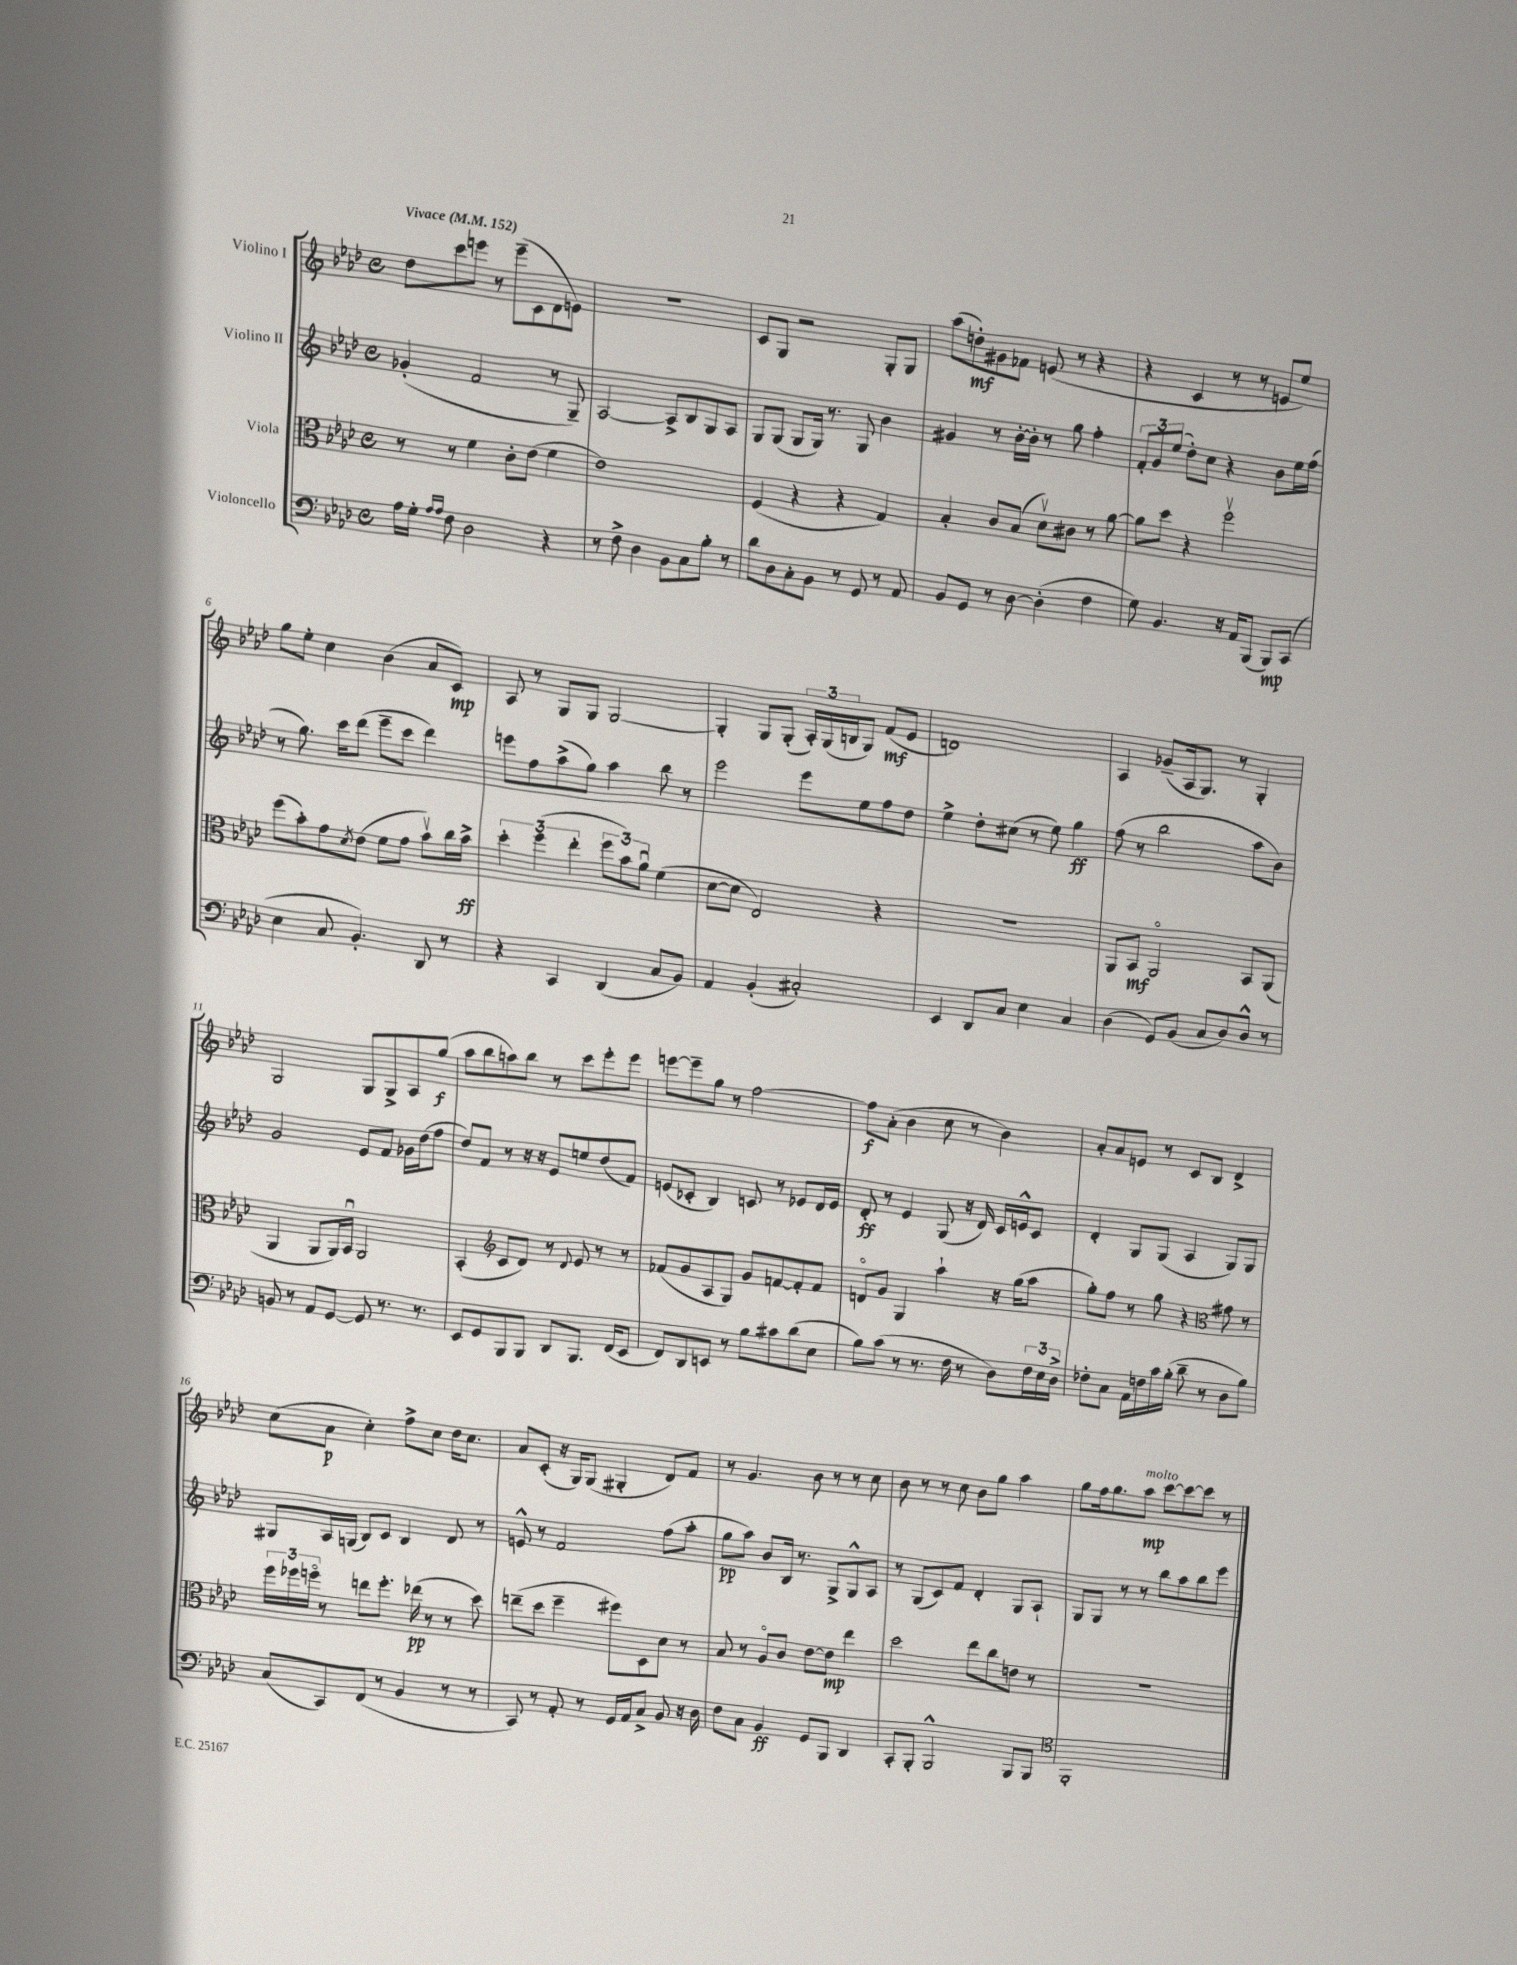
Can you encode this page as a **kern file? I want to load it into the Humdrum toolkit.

**kern	**dynam	**kern	**dynam	**kern	**dynam	**kern	**dynam
*part4	*part4	*part3	*part3	*part2	*part2	*part1	*part1
*staff4	*staff4	*staff3	*staff3	*staff2	*staff2	*staff1	*staff1
*I"Violoncello	*	*I"Viola	*	*I"Violino II	*	*I"Violino I	*
*clefF4	*	*clefC3	*	*clefG2	*	*clefG2	*
*k[b-e-a-d-]	*	*k[b-e-a-d-]	*	*k[b-e-a-d-]	*	*k[b-e-a-d-]	*
*M4/4	*	*M4/4	*	*M4/4	*	*M4/4	*
*met(c)	*	*met(c)	*	*met(c)	*	*met(c)	*
*MM152	*	*MM152	*	*MM152	*	*MM152	*
=1	=1	=1	=1	=1	=1	=1	=1
!	!	!	!	!	!	!LO:TX:a:B:t=Vivace	!
16A-\LL	.	8r	.	(4g-X'/	.	8dd-\L	.
16G'\JJ	.	.	.	.	.	.	.
16qqA-/LL	.	.	.	.	.	.	.
16qqA-/JJ	.	.	.	.	.	.	.
8F\	.	8r	.	.	.	8ccc\	.
2D-\	.	4f\	.	2f/	.	8eeen\J	.
.	.	.	.	.	.	8r	.
.	.	8c'\L	.	.	.	(8eee~\L	.
.	.	(8e-\J	.	.	.	8c\	.
4r	.	4f\	.	8r	.	8d-\	.
.	.	.	.	8G~/)	.	8en\J)	.
=2	=2	=2	=2	=2	=2	=2	=2
8r	.	1e-)	.	[2A-/	.	1r	.
8F^\	.	.	.	.	.	.	.
4D-\	.	.	.	.	.	.	.
8BB-\L	.	.	.	8A-^/L]	.	.	.
8C\	.	.	.	8B-/	.	.	.
8B-'\J	.	.	.	8G/	.	.	.
8r	.	.	.	8A-/J	.	.	.
=3	=3	=3	=3	=3	=3	=3	=3
8d-\L	.	(4F/	.	8G/L	.	8c/L	.
8D-\	.	.	.	(8G/J	.	8G/J	.
8C'\	.	4r	.	8G/L	.	2r	.
8BB-\J	.	.	.	16G/Jk)	.	.	.
.	.	.	.	8.r	.	.	.
8r	.	4r	.	.	.	.	.
8GG/	.	.	.	8G/	.	.	.
8r	.	4G/)	.	4b-\	.	8G'/L	.
8AA-/	.	.	.	.	.	8G/J	.
=4	=4	=4	=4	=4	=4	=4	=4
8BB-/L	.	4B-'/	.	4g#X/	.	(8aa-\L	.
8GG/J	.	.	.	.	.	8ddn'\)	mf
8r	.	8c/L	.	8r	.	8g#X\	.
[8D-\	.	(8B-/J	.	[16b-'\LL	.	8f-X\J	.
.	.	.	.	16b-'\JJ]	.	.	.
(4D-'\]	.	8d-v\L)	.	8r	.	(8en/	.
.	.	8c#X\J	.	8gg\	.	8r	.
4F\	.	8r	.	4ff'\	.	4r	.
.	.	[8a-\	.	.	.	.	.
=5	=5	=5	=5	=5	=5	=5	=5
8G\)	.	8a-\L]	.	12f'/L	.	4r	.
.	.	.	.	12g/	.	.	.
4.BB-/	.	8dd-\J	.	.	.	.	.
.	.	.	.	(12ee-/J	.	.	.
.	.	4r	.	8dd-'\L)	.	4c/	.
.	.	.	.	8cc\J	.	.	.
16r	.	2ffv\	.	4r	.	8r	.
16AA-/KL	.	.	.	.	.	.	.
(8BBB-/J	.	.	.	.	.	8r	.
8BBB-/L)	mp	.	.	8b-\L	.	8en/L	.
(8CC/J	.	.	.	16ee-\L	.	8ee-/J)	.
.	.	.	.	(16ff\JJ	.	.	.
!!LO:LB:g=z
=6	=6	=6	=6	=6	=6	=6	=6
4E-\	.	(8ff\L	.	8r	.	8gg\L	.
.	.	8b-'\)	.	8.gg\)	.	8ee-'\J	.
8C/	.	8g\	.	.	.	4cc\	.
.	.	.	.	16ccc\KL	.	.	.
.	.	8qd-/	.	.	.	.	.
4.BB-'/)	.	(8e-\J	.	(8ddd-\J	.	.	.
.	.	8f\L	.	8eee-~\L	.	(4b-\	.
.	.	8g\J	.	8ccc\J	.	.	.
8DD-/	.	8b-v\L)	.	4ddd-\)	.	8a-/L	.
8r	.	16cc\L	.	.	.	8c/J)	mp
.	.	16b-^\JJ	ff	.	.	.	.
=7	=7	=7	=7	=7	=7	=7	=7
4r	.	6dd-'\	.	8eeen\L	.	8A-/	.
.	.	.	.	8ff\	.	8r	.
.	.	(6ff\	.	.	.	.	.
4CC/	.	.	.	(8aa-^\	.	8G/L	.
.	.	6ee-'\	.	.	.	.	.
.	.	.	.	8gg\J)	.	8G/J	.
(4DD-/	.	12ff\L	.	4aa-\	.	[2G/	.
.	.	12b-\)	.	.	.	.	.
.	.	12a-u\J	.	.	.	.	.
8C/L	.	(4f\	.	8bb-\	.	.	.
8BB-/J)	.	.	.	8r	.	.	.
=8	=8	=8	=8	=8	=8	=8	=8
4AA-/	.	[8d-\L	.	2eee-\	.	4G'/]	.
.	.	8d-\J]	.	.	.	.	.
(4BB-'/	.	2E-/)	.	.	.	8G/L	.
.	.	.	.	.	.	(8G'/J	.
2C#X'/)	.	.	.	8eee-\L	.	24A-'/LL)	.
.	.	.	.	.	.	(24G/	.
.	.	.	.	.	.	24Bn/J	.
.	.	.	.	8ee-\	.	8G/J)	.
.	.	4r	.	8ff\	.	(8f/L	mf
.	.	.	.	8dd-\J	.	8e-/J	.
=9	=9	=9	=9	=9	=9	=9	=9
4EE-/	.	1r	.	4ee-^\	.	1dn)	.
8DD-/L	.	.	.	8dd-'\L	.	.	.
8C/J	.	.	.	(8cc#X\J	.	.	.
4E-\	.	.	.	8r	.	.	.
.	.	.	.	8ee-\)	.	.	.
4C/	.	.	.	4gg\	ff	.	.
=10	=10	=10	=10	=10	=10	=10	=10
(4D-\	.	8AA-/L	.	(8ff\	.	4A-/	.
.	.	8BB-/J	mf	8r	.	.	.
8GG/L)	.	2AA-/	.	2bb-\	.	(8g-X~/L	.
(8BB-/J	.	.	.	.	.	16A-/k	.
.	.	.	.	.	.	8.G/J)	.
8C/L	.	.	.	.	.	.	.
8D-/)	.	.	.	.	.	8r	.
8D-^^/J	.	8BB-/L	.	8aa-\L	.	4G'/	.
8r	.	(8AA-/J	.	8b-\J)	.	.	.
!!LO:LB:g=z
=11	=11	=11	=11	=11	=11	=11	=11
8BBn/	.	4AA-/	.	2g/	.	2G/	.
8r	.	.	.	.	.	.	.
8AA-/L	.	8AA-/L	.	.	.	.	.
[8GG/J	.	16AA-/L)	.	.	.	.	.
.	.	16BB-u/JJ	.	.	.	.	.
8GG/]	.	2AA-/	.	8e-/L	.	8G/L	.
8.r	.	.	.	8f/J	.	8G^/	.
.	.	.	.	16g-X\LL	.	8A-/	.
8.r	.	.	.	(16dd-\J	.	.	.
.	.	.	.	8ff\J	.	(8gg/J	f
=12	=12	=12	=12	=12	=12	=12	=12
8EE-/L	.	(4BB-'/	.	8dd-/L)	.	8aa-\L	.
8GG/	.	.	.	8f/J	.	8bb-\	.
*	*	*clefG2	*	*	*	*	*
8BBB-/	.	8c/L	.	8r	.	8aan\)	.
8BBB-/J	.	8d-/J)	.	16r	.	8bb-\J	.
.	.	.	.	16r	.	.	.
8DD-/L	.	8r	.	8e-/L	.	8r	.
.	.	8qqd-/	.	.	.	.	.
8.BBB-/J	.	8e-/	.	8een/	.	8ccc\L	.
.	.	8r	.	(8dd-/	.	8eee-'\	.
(16FF/KL	.	.	.	.	.	.	.
8EE-/J	.	8r	.	8f/J)	.	8eee-\J	.
=13	=13	=13	=13	=13	=13	=13	=13
8FF/L)	.	(8f-X/L	.	(8en/L	.	[8eeen\L	.
8DD-/	.	8g/	.	8c-X'/J	.	8eee~\]	.
8EEn/J	.	8A-/	.	4B-/)	.	8gg\J	.
8r	.	8G/J)	.	.	.	8r	.
8B-\L	.	8g/L	.	8cn/	.	[2ff\	.
8c#X\	.	[8fn/	.	8r	.	.	.
(8d-\	.	8f'/]	.	8e-X/L	.	.	.
8E-\J	.	8f/J	.	16d-/L	.	.	.
.	.	.	.	16e-/JJ	.	.	.
=14	=14	=14	=14	=14	=14	=14	=14
8B-\L)	.	8dn/L	.	8d-'/	ff	8ff\L]	f
(8c\J	.	8g/J	.	8r	.	(8a-'\J	.
8r	.	4G/	.	4e-/	.	4b-\	.
8.r	.	.	.	.	.	.	.
.	.	4aa-`\	.	(8G/	.	8cc\	.
16F\	.	.	.	.	.	.	.
8r	.	.	.	16r	.	8r	.
.	.	.	.	16d-/)	.	.	.
8D-\L)	.	16r	.	16c/LL	.	4b-\)	.
.	.	(16gg\KL	.	16en^^/J	.	.	.
24F\L	.	8aa-\J	.	8c/J	.	.	.
24E-\	.	.	.	.	.	.	.
24D-^\JJ	.	.	.	.	.	.	.
=15	=15	=15	=15	=15	=15	=15	=15
8F-X'\L	.	8gg'\L)	.	4d-'/	.	8a-'/L	.
8C\J	.	8ff\J	.	.	.	8a-/	.
16AA-\LL	.	8r	.	8G/L	.	8en/J	.
16Fn\	.	.	.	.	.	.	.
16c\	.	8gg\	.	(8G/J	.	8r	.
(16B-'\JJ	.	.	.	.	.	.	.
8d-~\	.	4r	.	4A-/	.	8c/L	.
8r	.	.	.	.	.	8B-/J	.
*	*	*clefC3	*	*	*	*	*
8D-\L	.	8g#X\	.	8G/L)	.	4d-^/	.
8B-\J)	.	8r	.	8G/J	.	.	.
!!LO:LB:g=z
=16	=16	=16	=16	=16	=16	=16	=16
(8C/L	.	24ff\LL	.	8G#X/L	.	(8cc\L	.
.	.	24ff-X\	.	.	.	.	.
.	.	24ffn\JJ	.	.	.	.	.
8CC/)	.	8r	.	16A-/L	.	8a-\J	p
.	.	.	.	(16Gn/JJ	.	.	.
(8FF/J	.	8een\L	.	8B-/L)	.	4cc'\)	.
8r	.	8.ff'\J	.	8c/J	.	.	.
4BB-/	.	.	.	4B-/	.	8ff^\L	.
.	.	(16ee-X\	pp	.	.	.	.
.	.	8r	.	.	.	8cc\J	.
8r	.	8r	.	8d-/	.	16dd-\KL	.
.	.	.	.	.	.	8.cc\J	.
8r	.	8dd-\)	.	8r	.	.	.
=17	=17	=17	=17	=17	=17	=17	=17
8CC/)	.	(8een~\L	.	8en^^/	.	8a-/L	.
8r	.	8dd-\J	.	8r	.	(8c'/J	.
8AA-'/	.	4ff~\	.	2f/	.	16r	.
.	.	.	.	.	.	16G/KL)	.
8r	.	.	.	.	.	(8G/J	.
16GG/LL	.	8ff#X\L)	.	.	.	4G#X'/	.
16AA-/J	.	.	.	.	.	.	.
8C^/J	.	8D-\	.	.	.	.	.
8BB-/	.	8d-\J	.	(8ff\L	.	8d-/L)	.
16r	.	8r	.	8aa-'\J	.	8f/J	.
16D-\	.	.	.	.	.	.	.
=18	=18	=18	=18	=18	=18	=18	=18
8F\L	.	8B-/	.	8gg\L	pp	8r	.
8C\J	.	8r	.	8aa-\J)	.	4.g/	.
4BB-/	ff	8A-/L	.	8b-/L	.	.	.
.	.	8c/J	.	16B-/Jk	.	.	.
.	.	.	.	8.r	.	.	.
8GG/L	.	[8e-\L	.	.	.	8b-\	.
8BBB-/J	.	8e-\J]	mp	8G^/L	.	8r	.
4DD-/	.	4ee-\	.	8G^^/	.	8r	.
.	.	.	.	8A-/J	.	8cc\	.
=19	=19	=19	=19	=19	=19	=19	=19
8CC'/L	.	2dd-\	.	8r	.	8b-\	.
8BBB-'/J	.	.	.	(8G/L	.	8r	.
2BBB-^^/	.	.	.	8c/)	.	8r	.
.	.	.	.	8f/J	.	8cc\	.
.	.	8ee-\L	.	4d-'/	.	8b-\L	.
.	.	8cc\	.	.	.	8gg\J	.
8BBB-/L	.	8en\J	.	8G/L	.	4aa-\	.
8BBB-/J	.	8r	.	8A-`/J	.	.	.
=20	=20	=20	=20	=20	=20	=20	=20
*clefC4	*	*	*	*	*	*	*
1FF'	.	1r	.	8G/L	.	8gg\L	.
.	.	.	.	8G/J	.	16ff\k	.
.	.	.	.	.	.	8.gg\	.
.	.	.	.	8r	.	.	.
!	!	!	!	!	!	!LO:TX:a:i:t=molto	!
.	.	.	.	8r	.	8aa-\J	mp
.	.	.	.	8bb-\L	.	[8ccc\L	.
.	.	.	.	8aa-\	.	8ccc\_	.
.	.	.	.	8bb-\	.	8ccc\J]	.
.	.	.	.	8eee-\J	.	8r	.
==	==	==	==	==	==	==	==
*-	*-	*-	*-	*-	*-	*-	*-
